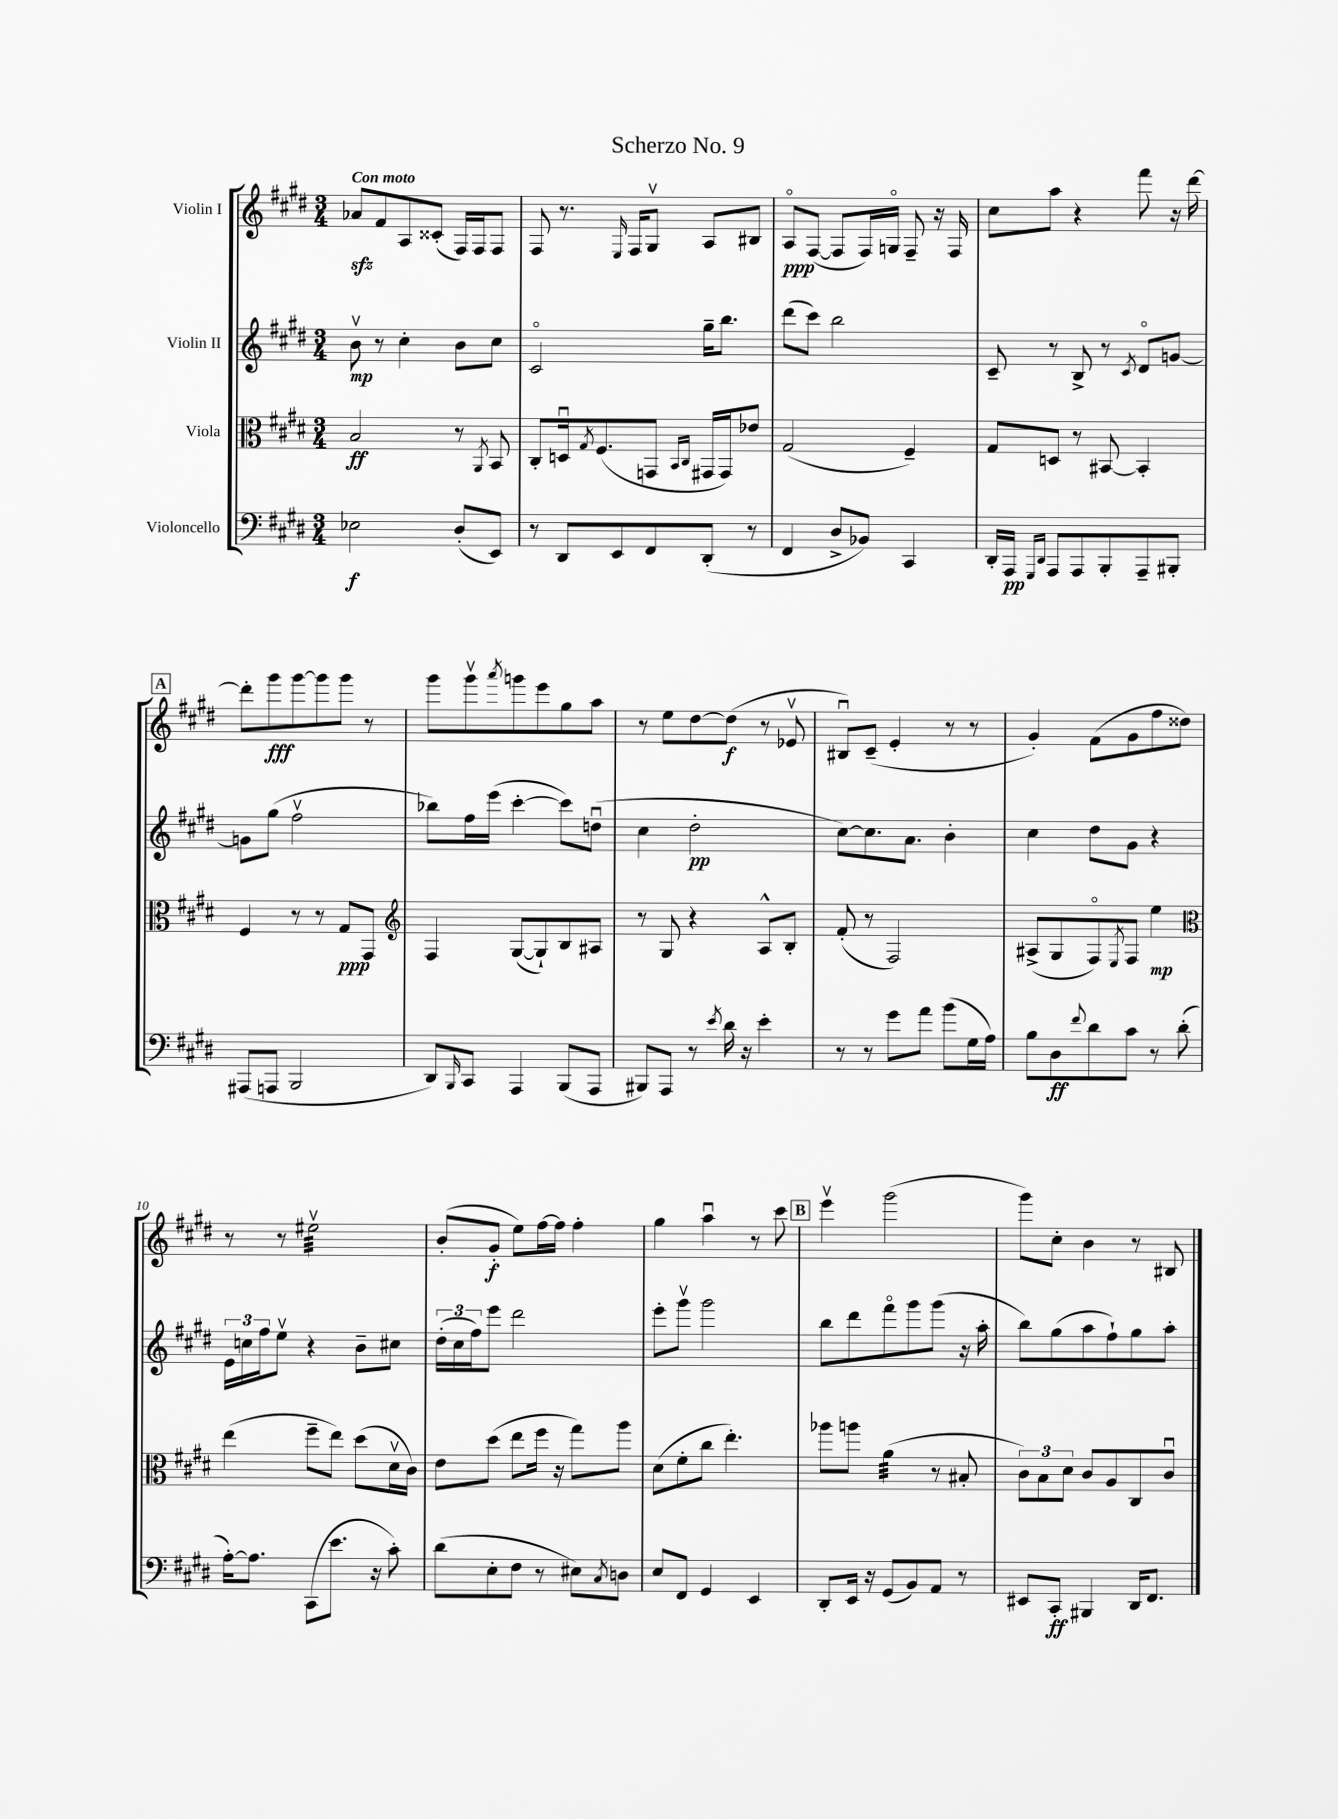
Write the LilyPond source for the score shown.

\header { title = "Scherzo No. 9" }
<<
\new StaffGroup <<
\new Staff = "s0" \with { instrumentName = "Violin I" } {
    \clef treble \key e \major \numericTimeSignature \time 3/4 \tempo "Con moto"
    aes'8\sfz fis'8 a8 cisis'8-.( fis16) fis16 fis8 |
    fis8 r8. \grace { e16 } fis16 gis8\upbow a8 bis8 |
    a8\flageolet\ppp fis8~( fis8 fis16) g16\flageolet fis8-- r16 fis16 |
    cis''8 a''8 r4 fis'''8 r16 dis'''16~ |
    \mark \markup { \box "A" } dis'''8-. gis'''8\fff gis'''8~ gis'''8 gis'''8 r8 |
    gis'''8 gis'''8\upbow \acciaccatura { a'''8 } g'''8 e'''8 gis''8 a''8 |
    r8 e''8 dis''8~ dis''8\f( r8 ees'8\upbow |
    bis8\downbow) cis'8--( e'4-. r8 r8 |
    gis'4-.) fis'8( gis'8 fis''8 disis''8) |
    r8 r8 eis''2:32\upbow |
    b'8-.( gis'8-.\f e''8) fis''16~ fis''16 fis''4-. |
    gis''4 a''4\downbow r8 cis'''8 |
    \mark \markup { \box "B" } e'''4\upbow gis'''2( |
    gis'''8) cis''8-. b'4 r8 bis8 \bar "|." |
}
\new Staff = "s1" \with { instrumentName = "Violin II" } {
    \clef treble \key e \major \numericTimeSignature \time 3/4
    b'8\upbow\mp r8 cis''4-. b'8 cis''8 |
    cis'2\flageolet gis''16-- b''8. |
    dis'''8( cis'''8) b''2 |
    cis'8-- r8 b8-> r8 \acciaccatura { cis'8 } dis'8\flageolet g'8~ |
    \mark \markup { \box "A" } g'8 gis''8( fis''2\upbow |
    bes''8) fis''16 e'''16( cis'''4~-. cis'''8) d''8\downbow( |
    cis''4 dis''2-.\pp |
    cis''8~) cis''8. a'8. b'4-. |
    cis''4 dis''8 gis'8 r4 |
    \tuplet 3/2 { e'16 c''16 fis''16 } e''8\upbow r4 b'8-- cis''8 |
    \tuplet 3/2 { dis''16-.( cis''16 fis''16) } e'''8 dis'''2 |
    e'''8-. gis'''8\upbow gis'''2 |
    \mark \markup { \box "B" } b''8 dis'''8 fis'''8\flageolet gis'''8 gis'''8( r16 a''16-. |
    b''8) gis''8( a''8 fis''8-!) gis''8 a''8-. \bar "|." |
}
\new Staff = "s2" \with { instrumentName = "Viola" } {
    \clef alto \key e \major \numericTimeSignature \time 3/4
    b2\ff r8 \acciaccatura { a,8 } b,8 |
    cis8-. d16\downbow \acciaccatura { gis8 } fis8.( g,8 \grace { b,16 cis16 } gis,16 gis,16) ees'8 |
    gis2( fis4--) |
    gis8 d8 r8 bis,8~ bis,4-. |
    \mark \markup { \box "A" } fis4 r8 r8 gis8\ppp gis,8 |
    \clef treble fis4 gis8~( gis8-!) b8 ais8 |
    r8 gis8 r4 a8-^ b8-. |
    fis'8-.( r8 fis2) |
    ais8->( gis8 fis8\flageolet) \acciaccatura { e8 } fis8 e''4\mp |
    \clef alto e''4( fis''8-- e''8) dis''8( dis'16\upbow cis'16) |
    e'8 dis''8( e''8 fis''16 r16 gis''8) a''8 |
    dis'8( fis'8-. cis''8 e''4.-.) |
    \mark \markup { \box "B" } aes''8 a''8 a'4:32( r8 bis8-. |
    \tuplet 3/2 { cis'8) b8 dis'8 } cis'8 a8 cis8 cis'8\downbow \bar "|." |
}
\new Staff = "s3" \with { instrumentName = "Violoncello" } {
    \clef bass \key e \major \numericTimeSignature \time 3/4
    ees2\f dis8-.( e,8) |
    r8 dis,8 e,8 fis,8 dis,8-.( r8 |
    fis,4 dis8-> bes,8) cis,4 |
    dis,16-. a,,16\pp \grace { gis,,16 dis,16 } a,,8 a,,8 b,,8-. a,,8-- bis,,8-. |
    \mark \markup { \box "A" } ais,,8( a,,8 b,,2 |
    dis,8) \grace { b,,16 } cis,8 a,,4 b,,8( a,,8 |
    bis,,8) a,,8 r8 \acciaccatura { e'8 } dis'16 r16 e'4-. |
    r8 r8 gis'8 a'8 b'8( gis16 a16) |
    b8 dis8\ff \appoggiatura { fis'8 } dis'8 cis'8 r8 dis'8-.( |
    a16~-.) a8. cis,8( e'8. r16 cis'8-.) |
    dis'8( e8-. fis8 r8 eis8) \acciaccatura { cis8 } d8 |
    e8 fis,8 gis,4 e,4 |
    \mark \markup { \box "B" } dis,8-. e,16 r16 gis,8( b,8) a,8 r8 |
    eis,8 cis,8-.\ff bis,,4 dis,16 fis,8. \bar "|." |
}
>>
>>
